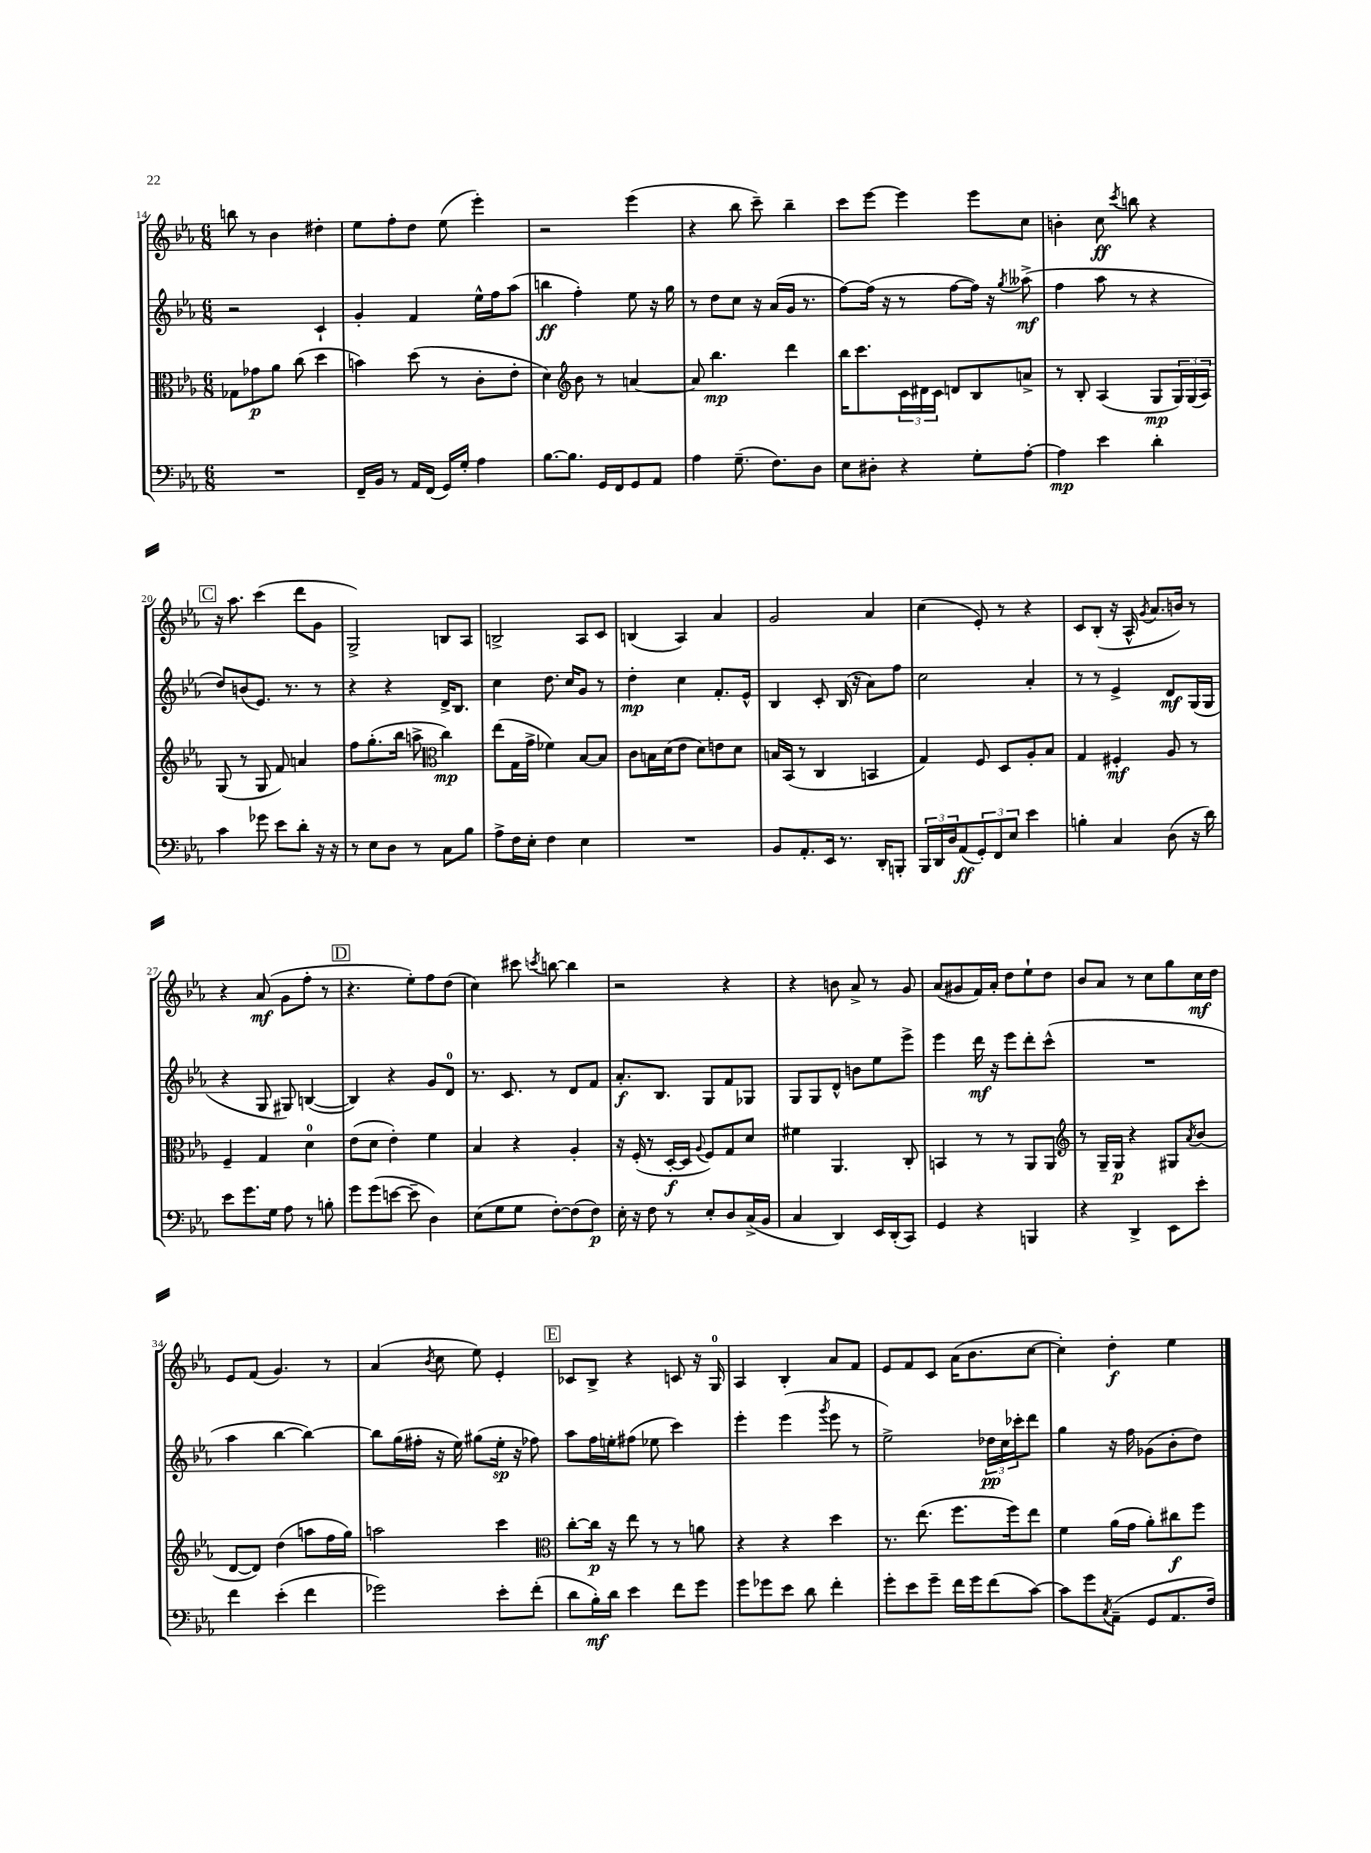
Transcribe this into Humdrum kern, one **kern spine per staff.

**kern	**kern	**kern	**kern
*staff4	*staff3	*staff2	*staff1
*clefF4	*clefC3	*clefG2	*clefG2
*k[b-e-a-]	*k[b-e-a-]	*k[b-e-a-]	*k[b-e-a-]
*M6/8	*M6/8	*M6/8	*M6/8
2.r	8G-	2r	8bb
.	8g-	.	8r
.	8a-	.	4b-
.	(8cc	.	.
.	4dd	4c`	4dd#'
=	=	=	=
16FF~	4b)	4g'	8ee-
16BB-	.	.	.
8r	.	.	8ff'
16AA-	(8dd	4f	8dd
(16FF	.	.	.
16GG)	8r	.	(8ee-
16G'	.	.	.
4A-	8c'	16ee-^^	4eee-')
.	.	16ff	.
.	8e-'	(8aa-	.
=	=	=	=
[8.B-	4d)	4bb	2r
8.B-]	.	.	.
*	*clefG2	*	*
.	8b-	4ff')	.
16GG	8r	.	.
16FF	.	.	.
8GG	[4a	8ee-	(4eee-
8AA-	.	16r	.
.	.	16gg	.
=	=	=	=
4A-	8a]	8r	4r
.	4.bb-	8dd	.
(8.G~	.	8cc	8bb-
.	.	16r	8ccc~)
8.F)	.	(16a-	.
.	4ddd	16g	4bb-~
.	.	8.r	.
8D	.	.	.
=	=	=	=
8E-	16bb-	[8ff)	8ccc
.	8.ccc	.	.
8D#'	.	(16ff]	[8eee-
.	.	16r	.
4r	24c	8r	4eee-]
.	24d#	.	.
.	24c	.	.
.	8d	[8ff	.
8G'	8B-	16ff])	8eee-
.	.	16r	.
.	.	8qgg	.
[8A-'	8a^	(8aa--^	8cc
=	=	=	=
4A-]	8r	4ff	4b'
.	8B-'	.	.
4e-	(4A-	8aa-	8cc
.	.	.	8qccc
.	.	8r	8bb
4d'	8G	4r	4r
.	24G)	.	.
.	(24G	.	.
.	24A-)	.	.
=	=	=	=
4c	(8G	8dd)	16r
.	.	.	8.aa-
.	8r	(8b	.
8g-	8G	8.e-)	(4ccc
8e-	8f)	.	.
.	.	8.r	.
8d'	4a	.	8ddd
16r	.	8r	8g
16r	.	.	.
=	=	=	=
8r	8ff	4r	2G^)
8E-	(8.gg'	.	.
8D	.	4r	.
.	16bb-	.	.
8r	8aa^	.	.
*	*clefC3	*	*
8C	4cc)	16d^	8B
.	.	8.B-	.
8B-	.	.	8A-
=	=	=	=
8A-^	(8ee-	4cc	2B^
16F	16G	.	.
16E-'	16g^	.	.
4F	4f-)	8.dd	.
.	.	16cc	.
4E-	[8B-	8g	8A-
.	8B-]	8r	8c
=	=	=	=
2.r	8c	4dd'	(4B
.	16B	.	.
.	(16d	.	.
.	8e-	4cc	4A-)
.	8d)	.	.
.	8e	8.f'	4a-
.	8d	.	.
.	.	16e-^^	.
=	=	=	=
8BB-	16B	4B-	2g
.	(16BB-	.	.
8.AA-'	8r	.	.
.	4C	8c'	.
16EE-	.	.	.
8.r	.	(16B-	.
.	.	16r	.
.	4BB	8a-)	4a-
16DD'	.	.	.
8BBB'	.	8ff	.
=	=	=	=
24BBB-	4G)	2cc	(4cc
24DD	.	.	.
24D	.	.	.
(8AA-	.	.	.
12GG')	8F	.	8e-')
12FF	.	.	.
.	8D	.	8r
12E-	.	.	.
4e-	8A-'	4a-'	4r
.	8B-	.	.
=	=	=	=
4B'	4G	8r	8c
.	.	8r	(8B-'
4C	4F#'	4e-^	16r
.	.	.	16A-^^
.	.	.	8qg
.	.	.	8.a-
(8D	8A-	8d	.
.	.	.	16b)
16r	8r	(16G	8r
16d)	.	16G	.
=	=	=	=
8e-	4F~	4r	4r
8.g	.	.	.
.	4G	8G	(8a-
16G	.	.	.
8A-	.	8G#)	8g
8r	4d	([4B	8ff'
8B'	.	.	8r
=	=	=	=
8g	(8e-	4B])	4.r
(8g	8d	.	.
[8e	4e-')	4r	.
8e~]	.	.	8ee-')
4D)	4f	8g	8ff
.	.	8d	(8dd
=	=	=	=
(8E-	4B-	8.r	4cc)
8G	.	.	.
.	.	8.c	.
8G	4r	.	8ccc#
.	.	.	8qccc
[8F')	.	8r	[8bb
(8F]	4A-'	8d	4bb]
8F)	.	8f	.
=	=	=	=
16E-'	16r	8.a-'	2r
16r	(16F'	.	.
8F	8r	.	.
.	.	8.B-	.
8r	[16D'	.	.
.	16D]	.	.
.	8qqA-	.	.
8E-'	8F)	8G	.
8D	8G	8f	4r
(16C^	8d	8G-	.
16BB-	.	.	.
=	=	=	=
4C	4f#	8G	4r
.	.	8G	.
4DD)	4.AA-	8d^^	8b
.	.	8b	8a-^
16EE-	.	8ee-	8r
(16DD'	.	.	.
8CC)	8C'	8eee-^	8g
=	=	=	=
4GG	4BB	4eee-	(8a-
.	.	.	8g#
4r	8r	16ddd	16f)
.	.	16r	16a-'
.	8r	8eee-	8dd
4BBB	8AA-	8ddd'	8ee-`
.	8AA-	(8ccc^^	8dd
=	=	=	=
*	*clefG2	*	*
4r	8r	2.r	8b-
.	16G~	.	8a-
.	16G	.	.
4DD^	4r	.	8r
.	.	.	8cc
8EE-	8G#	.	8gg
.	8qa-	.	.
8e-'	(8b-	.	16cc
.	.	.	16dd
=	=	=	=
4f	[8d	4aa-	8e-
.	8d])	.	(8f
(4e-'	(4dd	[4bb-	4.g)
4f	8aa	4bb-_)	.
.	16ff	.	8r
.	16gg)	.	.
=	=	=	=
2g-)	2aa	8bb-]	(4a-
.	.	(16gg	.
.	.	16ff#'	.
.	.	.	8qb-
.	.	16r	8cc
.	.	16ee-)	.
.	.	(8gg#	8ee-)
8e-'	4ccc	16ee-'	4e-'
.	.	16r	.
(8f'	.	8ff-)	.
=	=	=	=
*	*clefC3	*	*
8d	[8cc'	8aa-	8c-
16B-')	16cc]	16ff	8B-^
16d	16r	16ee'	.
4e-	8ee-	(8ff#	4r
.	8r	8ee-	.
8f	8r	4ccc)	8c
8g	8a	.	16r
.	.	.	16G
=	=	=	=
8g	4r	4eee-'	4A-
8g-	.	.	.
8e-	4r	(4eee-	4B-'
8d	.	.	.
.	.	8qggg	.
4f'	4dd	8eee-	8a-
.	.	8r	8f
=	=	=	=
8g'	8.r	2ee-^)	8e-
8e-	.	.	8f
.	(8.ee-	.	.
8g~	.	.	8c
16f	8.ff	.	(16a-
16g	.	.	8.b-
(8f	.	24dd-	.
.	.	24cc	.
.	16ff)	.	.
.	.	24ccc-'	.
[8c)	8ee-	8ddd	[8cc
=	=	=	=
8c]	4f	4gg	4cc'])
8g	.	.	.
8qC	.	.	.
(8AA-~	(16a-	16r	4dd'
.	16g	16ff	.
8GG	8a-')	(8g-	.
8.AA-	8cc#	8b-'	4ee-
.	8ff	8dd)	.
16F)	.	.	.
==	==	==	==
*-	*-	*-	*-
